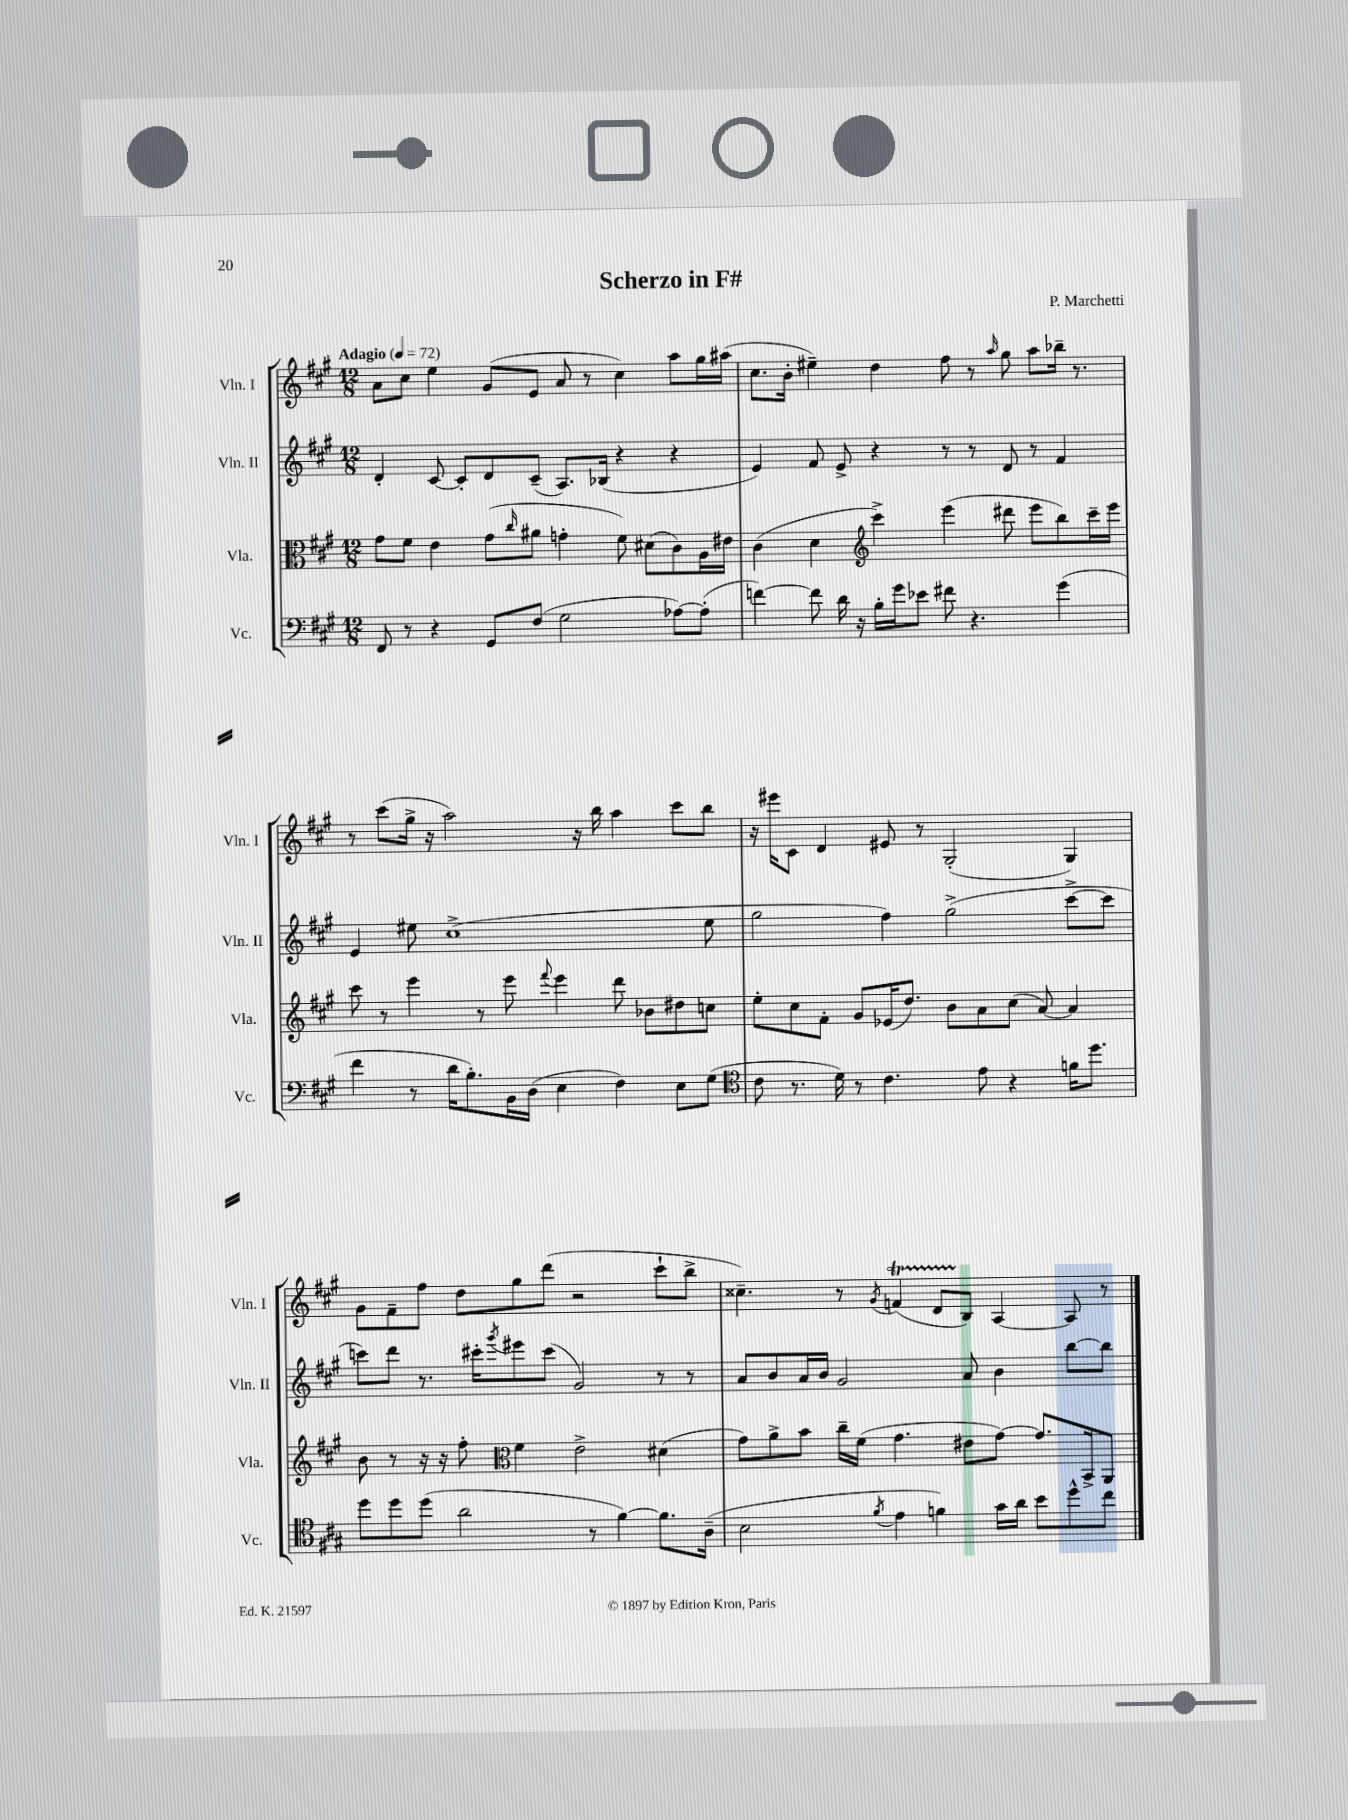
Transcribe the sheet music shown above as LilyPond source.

\header { title = "Scherzo in F#" composer = "P. Marchetti" }
<<
\new StaffGroup <<
\new Staff = "s0" \with { instrumentName = "Vln. I" shortInstrumentName = "Vln. I" } {
    \clef treble \key a \major \numericTimeSignature \time 12/8 \tempo "Adagio" 4 = 72
    a'8 cis''8 e''4 gis'8( e'8 a'8 r8 cis''4) a''8 gis''16 ais''16( |
    cis''8. b'16-. eis''4--) d''4 fis''8 r8 \grace { a''16 } gis''8 a''8 bes''16-- r8. |
    r8 cis'''8( gis''16-> r16 a''2) r16 b''16 a''4 cis'''8 b''8 |
    r16 eis'''16 cis'8 d'4 eis'8 r8 gis2-.( gis4) |
    gis'8 fis'8-- fis''8 d''8 gis''8 d'''8( r2 cis'''8-! b''8-> |
    cisis''4.--) r8 \acciaccatura { gis'8 } f'4\startTrillSpan( d'8 b8\stopTrillSpan) a4~ a8 r8 \bar "|." |
}
\new Staff = "s1" \with { instrumentName = "Vln. II" shortInstrumentName = "Vln. II" } {
    \clef treble \key a \major \numericTimeSignature \time 12/8
    d'4-. cis'8~ cis'8-. d'8 cis'8--( a8.) bes16( r4 r4 |
    e'4) fis'8 e'8-> r4 r8 r8 d'8 r8 fis'4 |
    e'4 eis''8 cis''1->( eis''8 |
    gis''2 fis''4) gis''2->( cis'''8~-> cis'''8 |
    c'''8) d'''8 r8. cis'''16-. \acciaccatura { gis'''8 } eis'''8 cis'''8( gis'2) r8 r8 |
    a'8 b'8 a'16 b'16 gis'2 a'8 b'4 b''8~ b''8 \bar "|." |
}
\new Staff = "s2" \with { instrumentName = "Vla." shortInstrumentName = "Vla." } {
    \clef alto \key a \major \numericTimeSignature \time 12/8
    gis'8 fis'8 e'4 gis'8( \grace { cis''16 } ais'8 g'4-. fis'8) dis'8( cis'8) a16 eis'16 |
    cis'4( d'4 \clef treble cis'''4->) e'''4( dis'''8 e'''8 b''8) cis'''16-- e'''16 |
    cis'''8 r8 e'''4 r8 e'''8 \appoggiatura { fis'''8 } e'''4 d'''8 bes'8 dis''8 c''8 |
    e''8-. cis''8 fis'8-. gis'8 ees'16( d''8.) b'8 a'8 cis''8( a'8~) a'4 |
    b'8 r8 r16 r16 fis''8-. \clef alto fis'4 e'2-> dis'4( |
    gis'8) a'8-> b'8 cis''16-- fis'16( gis'4. eis'8 gis'8~) gis'8. b,16-> a,8 \bar "|." |
}
\new Staff = "s3" \with { instrumentName = "Vc." shortInstrumentName = "Vc." } {
    \clef bass \key a \major \numericTimeSignature \time 12/8
    fis,8 r8 r4 gis,8 fis8( gis2 aes8~) aes8-.( |
    f'4~) f'8 d'16 r16 b16-. gis'16 ees'8 fis'8 r4. gis'4( |
    fis'4 r8 d'16 b8.-.) b,16 d16( e4 fis4) e8 gis8( |
    \clef tenor cis'8 r8. d'16) r8 cis'4. e'8 r4 f'16 d''8. |
    d''8 d''8 d''8( a'2 r8 fis'4~) fis'8. a16--( |
    b2 \acciaccatura { fis'8 } e'4 f'4) gis'16 a'16 b'8 d''8-^ cis''8 \bar "|." |
}
>>
>>
\layout { \context { \Score \remove "Bar_number_engraver" } }
